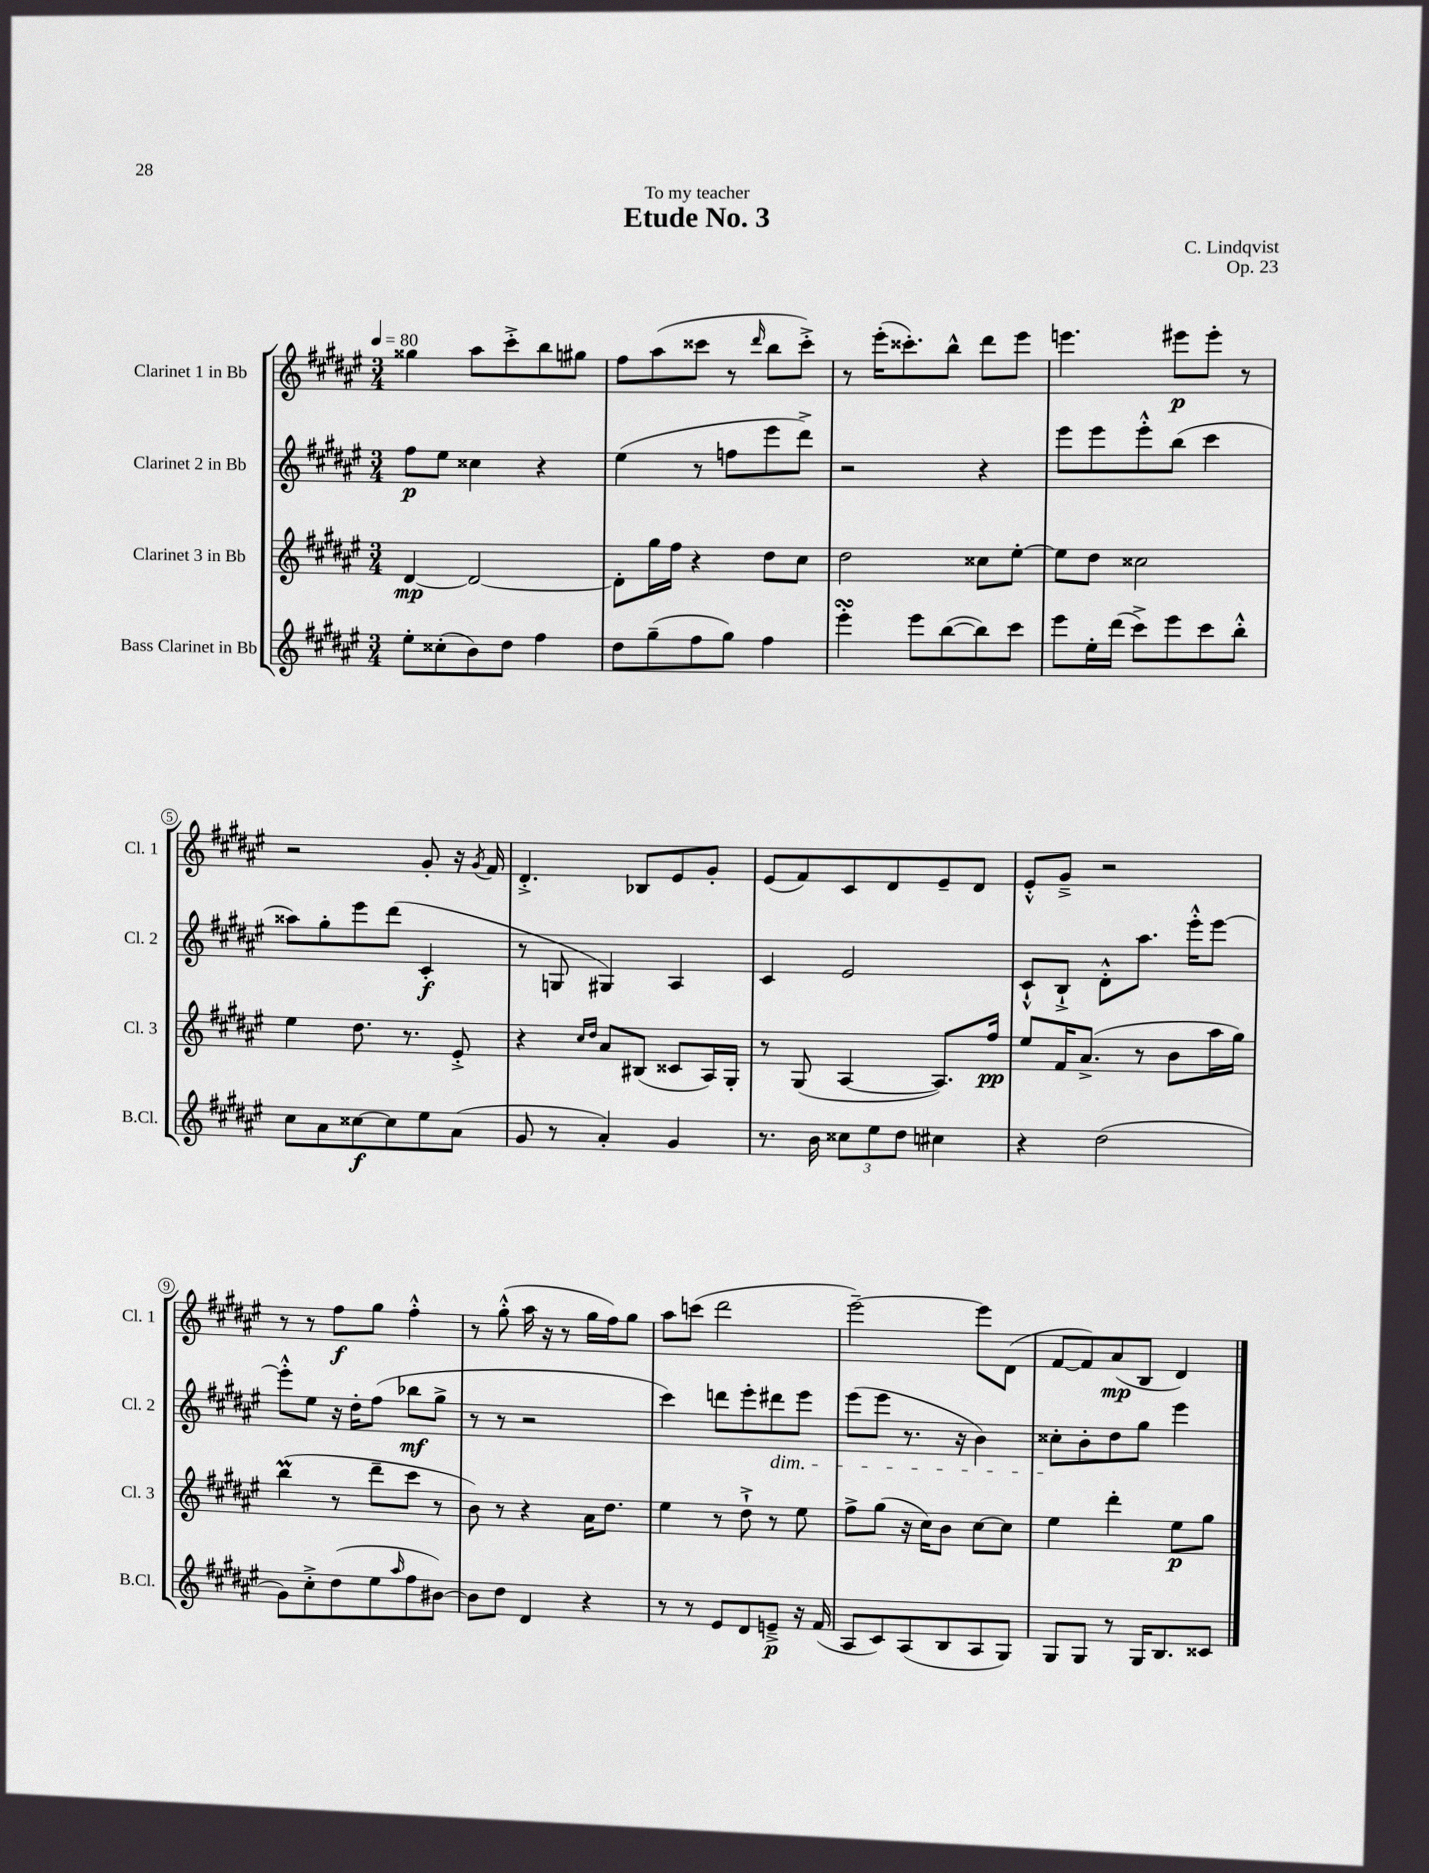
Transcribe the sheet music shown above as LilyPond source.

\header { title = "Etude No. 3" composer = "C. Lindqvist" dedication = "To my teacher" opus = "Op. 23" }
<<
\new StaffGroup <<
\new Staff = "s0" \with { instrumentName = "Clarinet 1 in Bb" shortInstrumentName = "Cl. 1" } {
    \clef treble \key fis \major \numericTimeSignature \time 3/4 \tempo 4 = 80
    gisis''4 ais''8 cis'''8-.-> b''8 gis''8 |
    fis''8 ais''8( cisis'''8 r8 \grace { dis'''16 } b''8 cisis'''8-.->) |
    r8 eis'''16-.( cisis'''8.-.) b''8-^ dis'''8 eis'''8 |
    e'''4. eis'''8\p eis'''8-. r8 |
    r2 gis'8-. r16 \acciaccatura { gis'8 } fis'16 |
    dis'4.-.-> bes8 eis'8 gis'8-. |
    eis'8( fis'8) cis'8 dis'8 eis'8-- dis'8 |
    eis'8-.-^ gis'8---> r2 |
    r8 r8 fis''8\f gis''8 fis''4-.-^ |
    r8 gis''8-.-^( ais''16 r16 r8 gis''16 fis''16) gis''8 |
    ais''8 c'''8( dis'''2 |
    eis'''2~--) eis'''8 dis'8( |
    fis'8~ fis'8) ais'8\mp( b8 dis'4) \bar "|." |
}
\new Staff = "s1" \with { instrumentName = "Clarinet 2 in Bb" shortInstrumentName = "Cl. 2" } {
    \clef treble \key fis \major \numericTimeSignature \time 3/4
    fis''8\p eis''8 cisis''4 r4 |
    eis''4( r8 f''8 eis'''8 dis'''8->) |
    r2 r4 |
    eis'''8 eis'''8 eis'''8-.-^ b''8( cis'''4 |
    aisis''8) gis''8-. eis'''8 dis'''8( cis'4-.\f |
    r8 g8 gis4) ais4 |
    cis'4 eis'2 |
    cis'8-!-^ b8-!-> dis'8-.-^ ais''8. eis'''16-.-^ eis'''8~ |
    eis'''8-.-^ eis''8 r16 dis''16-. fis''8( bes''8\mf gis''8-> |
    r8 r8 r2 |
    cis'''4) d'''8 eis'''8-. dis'''8\dim eis'''8 |
    eis'''8( eis'''8 r8. r16 b'4) |
    cisis''8-.\! b'8-. dis''8 gis''8 eis'''4 \bar "|." |
}
\new Staff = "s2" \with { instrumentName = "Clarinet 3 in Bb" shortInstrumentName = "Cl. 3" } {
    \clef treble \key fis \major \numericTimeSignature \time 3/4
    dis'4~\mp dis'2~ |
    dis'8-. gis''16 fis''16 r4 dis''8 cis''8 |
    dis''2 cisis''8 eis''8~-. |
    eis''8 dis''8 cisis''2 |
    eis''4 dis''8. r8. eis'8-.-> |
    r4 \grace { cis''16 dis''16 } ais'8 bis8( cisis'8 ais16) gis16-. |
    r8 gis8( ais4~ ais8.) fis''16\pp |
    eis''8 fis'16 ais'8.->( r8 b'8 ais''16 gis''16) |
    b''4\prall( r8 dis'''8-- cis'''8 r8 |
    b'8) r8 r4 ais'16 dis''8. |
    eis''4 r8 dis''8-!-> r8 eis''8 |
    fis''8-> gis''8( r16 cis''16) b'8 cis''8~ cis''8 |
    eis''4 dis'''4-. eis''8\p gis''8 \bar "|." |
}
\new Staff = "s3" \with { instrumentName = "Bass Clarinet in Bb" shortInstrumentName = "B.Cl." } {
    \clef treble \key fis \major \numericTimeSignature \time 3/4
    eis''8-. cisis''8-.( b'8) dis''8 fis''4 |
    dis''8 gis''8--( fis''8 gis''8) fis''4 |
    eis'''4-.\turn eis'''8 b''8~( b''8) cis'''8 |
    eis'''8 eis''16-. dis'''16( cis'''8->) eis'''8 cis'''8 b''8-.-^ |
    cis''8 ais'8 cisis''8~\f cisis''8 eis''8 ais'8( |
    gis'8 r8 ais'4-.) gis'4 |
    r8. b'16 \tuplet 3/2 { cisis''8 eis''8 dis''8 } cis''4 |
    r4 dis''2( |
    gis'8) cis''8-.-> dis''8( eis''8 \grace { ais''16 } fis''8 bis'8~) |
    bis'8 dis''8 dis'4 r4 |
    r8 r8 eis'8 dis'8 e'8--->\p r16 fis'16( |
    ais8 cis'8) ais8( b8 ais8 gis8) |
    gis8 gis8 r8 gis16 b8. cisis'8 \bar "|." |
}
>>
>>
\layout { \context { \Score \override BarNumber.stencil = #(make-stencil-circler 0.1 0.3 ly:text-interface::print) } }
